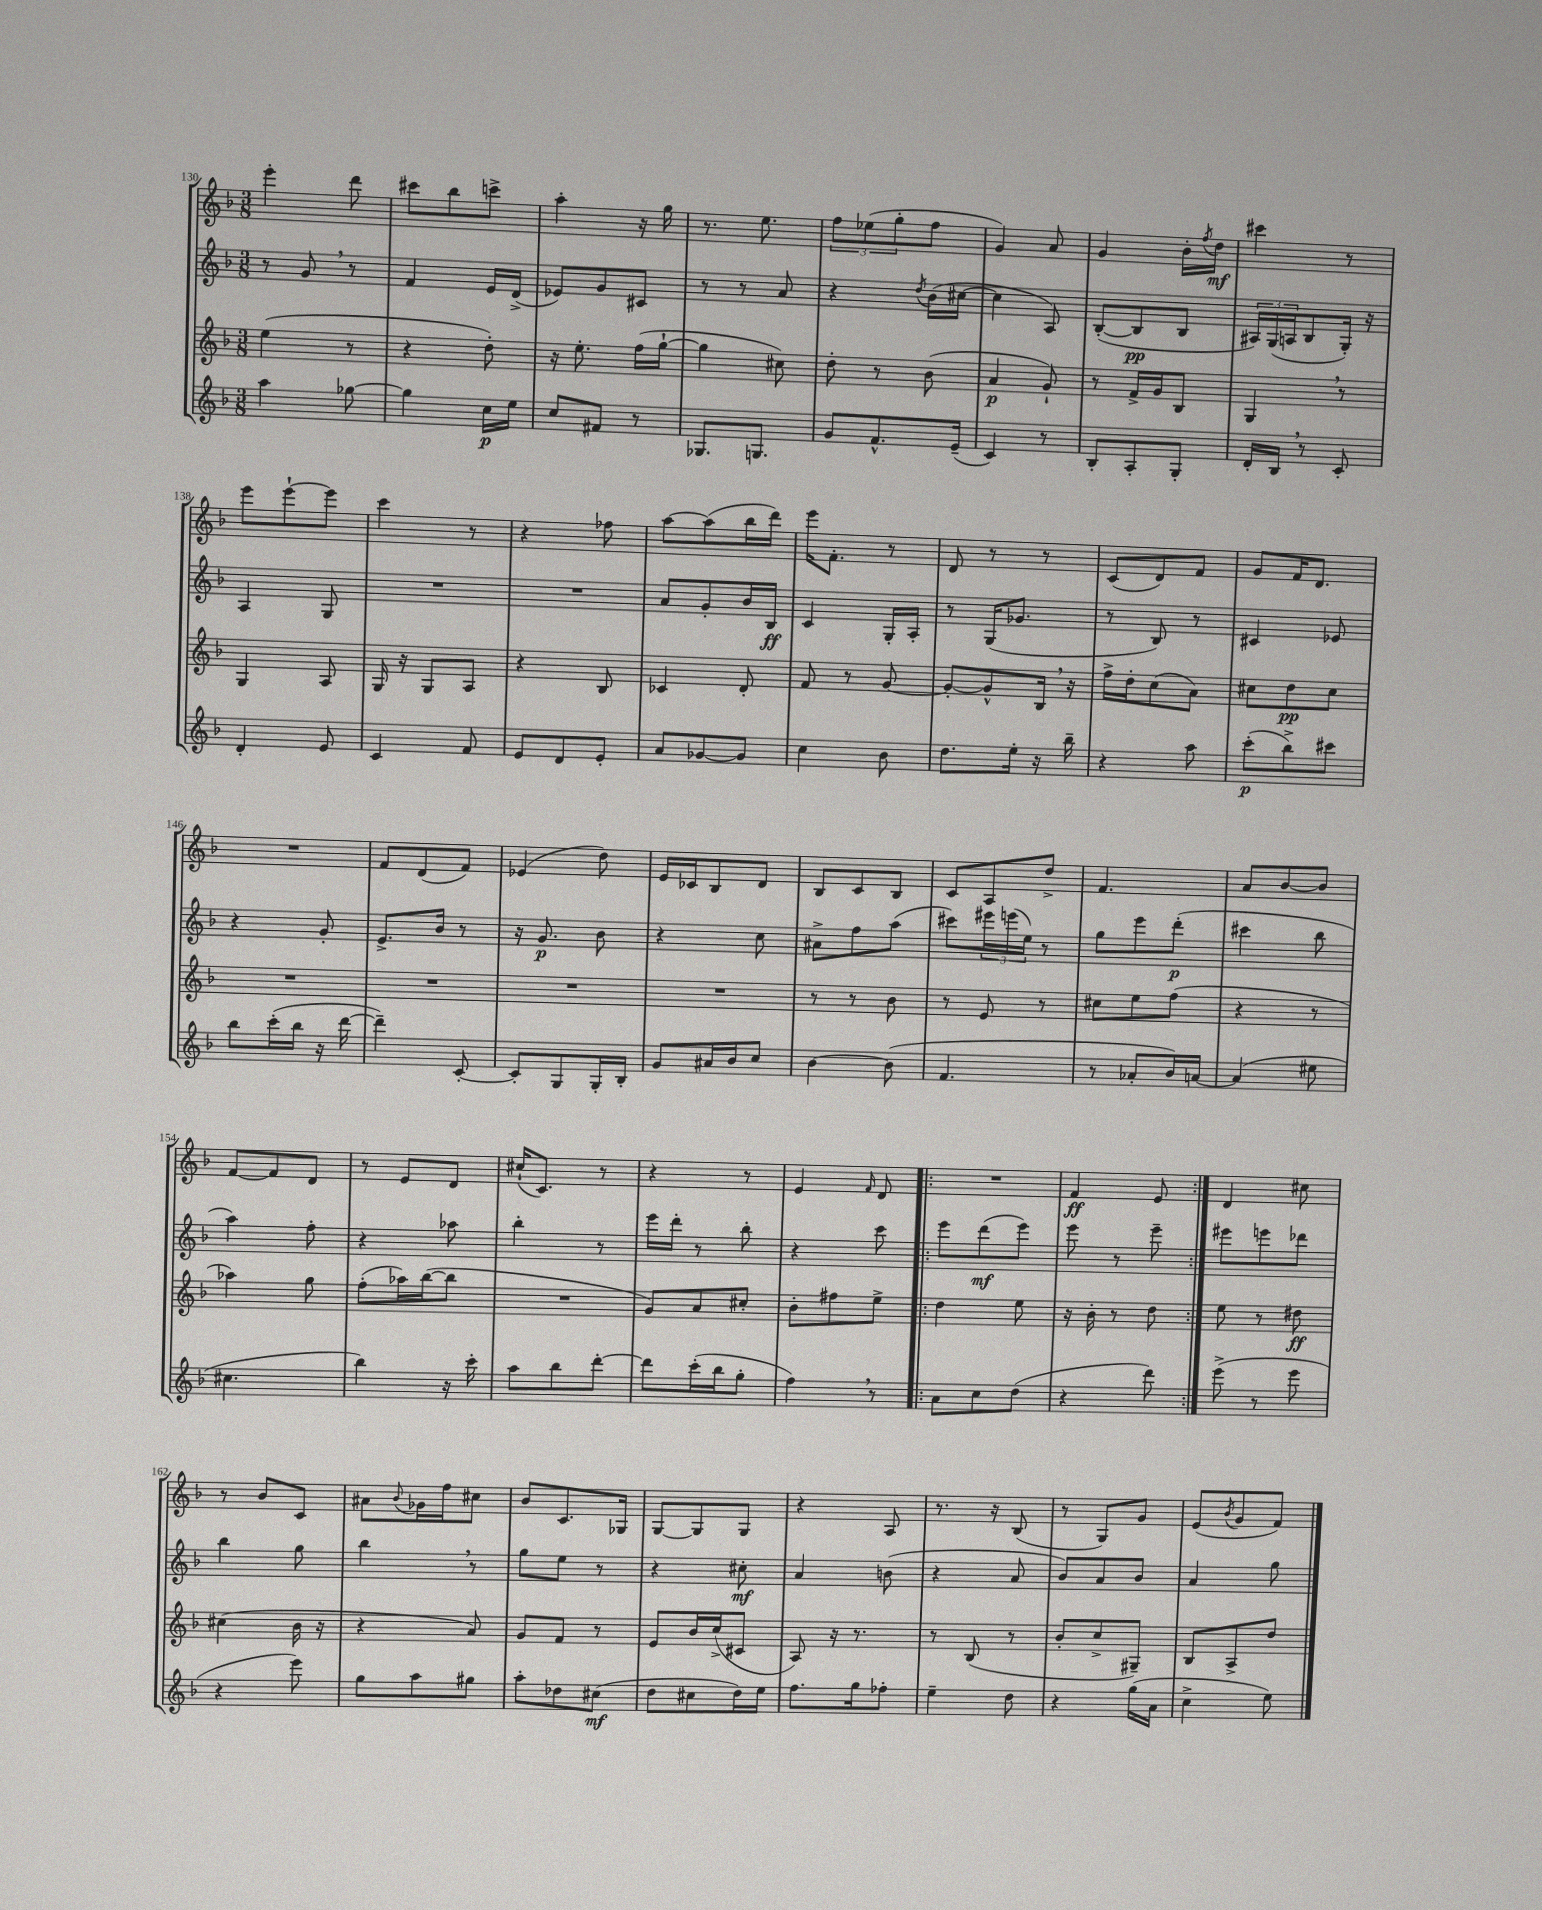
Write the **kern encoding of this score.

**kern	**dynam	**kern	**dynam	**kern	**dynam	**kern	**dynam
*part4	*part4	*part3	*part3	*part2	*part2	*part1	*part1
*staff4	*staff4	*staff3	*staff3	*staff2	*staff2	*staff1	*staff1
*clefG2	*	*clefG2	*	*clefG2	*	*clefG2	*
*k[b-]	*	*k[b-]	*	*k[b-]	*	*k[b-]	*
*M3/8	*	*M3/8	*	*M3/8	*	*M3/8	*
=130	=130	=130	=130	=130	=130	=130	=130
4aa\	.	(4ee\	.	8r	.	4eee'\	.
.	.	.	.	8g,/	.	.	.
[8gg-X\	.	8r	.	8r	.	8ddd\	.
=131	=131	=131	=131	=131	=131	=131	=131
4gg-\]	.	4r	.	4f/	.	8ccc#X\L	.
.	.	.	.	.	.	8bb-\	.
16cc\LL	p	8dd'\)	.	16e/LL	.	8cccn^\J	.
16ee\JJ	.	.	.	(16d^/JJ	.	.	.
=132	=132	=132	=132	=132	=132	=132	=132
8cc/L	.	16r	.	8e-X/L)	.	4aa'\	.
.	.	8.ee'\	.	.	.	.	.
8f#X/J	.	.	.	8g/	.	.	.
8r	.	(16ff\LL	.	8c#X/J	.	16r	.
.	.	[16gg`\JJ	.	.	.	16gg\	.
=133	=133	=133	=133	=133	=133	=133	=133
8.G-X/L	.	4gg\]	.	8r	.	8.r	.
.	.	.	.	8r	.	.	.
8.Gn/J	.	.	.	.	.	8.ee\	.
.	.	8cc#X\)	.	8a/	.	.	.
=134	=134	=134	=134	=134	=134	=134	=134
8g/L	.	8dd'\	.	4r	.	12ff\L	.
.	.	.	.	.	.	(12ee-X\	.
8.f^^/	.	8r	.	.	.	.	.
.	.	.	.	.	.	12gg'\	.
.	.	.	.	8qdd/	.	.	.
.	.	(8b-\	.	(16b-\LL	.	8ff\J	.
(16e~/Jk	.	.	.	[16cc#X\JJ	.	.	.
=135	=135	=135	=135	=135	=135	=135	=135
4c/)	.	4a/	p	4cc#\]	.	4g/)	.
8r	.	8g`/)	.	8A/)	.	8a/	.
=136	=136	=136	=136	=136	=136	=136	=136
8B-'/L	.	8r	.	([8B-'/L	.	4g/	.
8A'/	.	16f^/LL	.	8B-/]	pp	.	.
.	.	16g/J	.	.	.	.	.
8G'/J	.	8B-/J	.	8B-/J	.	16b-'\LL	.
.	.	.	.	.	.	8qff/	.
.	.	.	.	.	.	16dd\JJ	mf
=137	=137	=137	=137	=137	=137	=137	=137
16d'/LL	.	4G,/	.	24A#X/LL)	.	4ccc#X\	.
.	.	.	.	(24G/	.	.	.
16B-,/JJ	.	.	.	.	.	.	.
.	.	.	.	24An/J	.	.	.
8r	.	.	.	8B-/	.	.	.
8c'/	.	8r	.	16G'/Jk)	.	8r	.
.	.	.	.	16r	.	.	.
!!LO:LB:g=z
=138	=138	=138	=138	=138	=138	=138	=138
4d'/	.	4G/	.	4A/	.	8eee\L	.
.	.	.	.	.	.	[8eee`\	.
8e/	.	8A/	.	8G/	.	8eee\J]	.
=139	=139	=139	=139	=139	=139	=139	=139
4c/	.	16G/	.	4.r	.	4ccc\	.
.	.	16r	.	.	.	.	.
.	.	8G/L	.	.	.	.	.
8f/	.	8A/J	.	.	.	8r	.
=140	=140	=140	=140	=140	=140	=140	=140
8e/L	.	4r	.	4.r	.	4r	.
8d/	.	.	.	.	.	.	.
8e'/J	.	8B-/	.	.	.	8ff-X\	.
=141	=141	=141	=141	=141	=141	=141	=141
8a/L	.	4c-X/	.	8a/L	.	[8aa\L	.
[8g-X/	.	.	.	8g'/	.	(8aa\]	.
8g-/J]	.	8d'/	.	16b-/L	.	16bb-\L	.
.	.	.	.	16B-/JJ	ff	16ddd\JJ)	.
=142	=142	=142	=142	=142	=142	=142	=142
4cc\	.	8f/	.	4c/	.	16eee\KL	.
.	.	.	.	.	.	8.f'\J	.
.	.	8r	.	.	.	.	.
8b-\	.	[8g/	.	16G'/LL	.	8r	.
.	.	.	.	16A'/JJ	.	.	.
=143	=143	=143	=143	=143	=143	=143	=143
8.dd\L	.	8g'/L_	.	8r	.	8d/	.
.	.	8g^^/]	.	(16G/KL	.	8r	.
16ee'\Jk	.	.	.	8.g-X/J	.	.	.
16r	.	16B-,/Jk	.	.	.	8r	.
16bb-~\	.	16r	.	.	.	.	.
=144	=144	=144	=144	=144	=144	=144	=144
4r	.	16ff^\LL	.	8r	.	(8c/L	.
.	.	16dd'\J	.	.	.	.	.
.	.	(8cc\	.	8B-/)	.	8d/)	.
8aa\	.	8a\J)	.	8r	.	8f/J	.
=145	=145	=145	=145	=145	=145	=145	=145
(8ccc'\L	p	8cc#X\L	.	4c#X/	.	8g/L	.
8bb-^\)	.	8dd\	pp	.	.	16f/K	.
.	.	.	.	.	.	8.d/J	.
8ccc#X\J	.	8cc#\J	.	8e-X/	.	.	.
!!LO:LB:g=z
=146	=146	=146	=146	=146	=146	=146	=146
8bb-\L	.	4.r	.	4r	.	4.r	.
(16ccc'\L	.	.	.	.	.	.	.
16bb-\JJ	.	.	.	.	.	.	.
16r	.	.	.	8g'/	.	.	.
[16ddd\	.	.	.	.	.	.	.
=147	=147	=147	=147	=147	=147	=147	=147
4ddd~\])	.	4.r	.	8.e^/L	.	8f/L	.
.	.	.	.	.	.	(8d/	.
.	.	.	.	16b-/Jk	.	.	.
[8c'/	.	.	.	8r	.	8f/J)	.
=148	=148	=148	=148	=148	=148	=148	=148
8c'/L]	.	4.r	.	16r	.	(4e-X/	.
.	.	.	.	8.g/	p	.	.
8G/	.	.	.	.	.	.	.
16G'/L	.	.	.	8b-\	.	8dd\)	.
16B-'/JJ	.	.	.	.	.	.	.
=149	=149	=149	=149	=149	=149	=149	=149
8g/L	.	4.r	.	4r	.	16e/LL	.
.	.	.	.	.	.	16c-X/J	.
16a#X/L	.	.	.	.	.	8B-/	.
16b-/J	.	.	.	.	.	.	.
8cc/J	.	.	.	8cc\	.	8d/J	.
=150	=150	=150	=150	=150	=150	=150	=150
[4b-\	.	8r	.	8a#X^\L	.	8B-/L	.
.	.	8r	.	8ff\	.	8c/	.
(8b-\]	.	8b-\	.	(8aa\J	.	8B-/J	.
=151	=151	=151	=151	=151	=151	=151	=151
4.f/	.	8r	.	8ccc#X\L)	.	8c/L	.
.	.	8e/	.	24eee#X\L	.	8A/	.
.	.	.	.	(24eeen\	.	.	.
.	.	.	.	24ee\JJ)	.	.	.
.	.	8r	.	8r	.	8dd^/J	.
=152	=152	=152	=152	=152	=152	=152	=152
8r	.	8cc#X\L	.	8gg\L	.	4.f/	.
8a-X'/L	.	8ee\	.	8eee\	.	.	.
16b-/L)	.	(8ff\J	.	(8ddd'\J	p	.	.
[16an/JJ	.	.	.	.	.	.	.
=153	=153	=153	=153	=153	=153	=153	=153
(4a/]	.	4r	.	4ccc#X\	.	8a/L	.
.	.	.	.	.	.	[8b-/	.
8ee#X\	.	8r	.	8bb-\	.	8b-/J]	.
!!LO:LB:g=z
=154	=154	=154	=154	=154	=154	=154	=154
4.cc#X\	.	4aa-X\)	.	4aa\)	.	[8f/L	.
.	.	.	.	.	.	8f/]	.
.	.	8gg\	.	8ff'\	.	8d/J	.
=155	=155	=155	=155	=155	=155	=155	=155
4bb-\)	.	(8ff'\L	.	4r	.	8r	.
.	.	16aa-X\L)	.	.	.	8e/L	.
.	.	([16bb-\J	.	.	.	.	.
16r	.	8bb-\J]	.	8aa-X\	.	8d/J	.
16ccc'\	.	.	.	.	.	.	.
=156	=156	=156	=156	=156	=156	=156	=156
8aa\L	.	4.r	.	4bb-'\	.	(16cc#X`/KL	.
.	.	.	.	.	.	8.c/J)	.
8bb-\	.	.	.	.	.	.	.
[8ddd'\J	.	.	.	8r	.	8r	.
=157	=157	=157	=157	=157	=157	=157	=157
8ddd\L]	.	8g/L)	.	16eee\LL	.	4r	.
.	.	.	.	16ddd'\JJ	.	.	.
(16ccc'\L	.	8a/	.	8r	.	.	.
16bb-\J	.	.	.	.	.	.	.
8gg'\J	.	8cc#X'/J	.	8bb-'\	.	8r	.
=158	=158	=158	=158	=158	=158	=158	=158
4ff,\)	.	8b-'\L	.	4r	.	4e/	.
.	.	8ff#X\	.	.	.	.	.
.	.	.	.	.	.	16qqf/	.
8r	.	8ee^\J	.	8ccc\	.	8d/	.
=159!|:	=159!|:	=159!|:	=159!|:	=159!|:	=159!|:	=159!|:	=159!|:
8a\L	.	4dd\	.	8eee\L	.	4.r	.
8cc\	.	.	.	(8ddd\	mf	.	.
(8dd\J	.	8ee\	.	8eee\J)	.	.	.
=160	=160	=160	=160	=160	=160	=160	=160
4r	.	16r	.	8eee\	.	4f/	ff
.	.	16b-'\	.	.	.	.	.
.	.	8r	.	8r	.	.	.
8ddd\)	.	8dd\	.	8eee~\	.	8e/	.
=161:|!	=161:|!	=161:|!	=161:|!	=161:|!	=161:|!	=161:|!	=161:|!
(8eee^\	.	8ee\	.	8eee#X\L	.	4d/	.
8r	.	8r	.	8eeen\	.	.	.
8eee\	.	8dd#X\	ff	8ddd-X\J	.	8cc#X\	.
!!LO:LB:g=z
=162	=162	=162	=162	=162	=162	=162	=162
4r	.	(4cc#X\	.	4bb-\	.	8r	.
.	.	.	.	.	.	8b-/L	.
8eee\)	.	16b-\	.	8gg\	.	8c/J	.
.	.	16r	.	.	.	.	.
=163	=163	=163	=163	=163	=163	=163	=163
8gg\L	.	4r	.	4bb-,\	.	8a#X\L	.
.	.	.	.	.	.	8qqb-/	.
8aa\	.	.	.	.	.	16g-X\L	.
.	.	.	.	.	.	16ff\J	.
8gg#X\J	.	8a/)	.	8r	.	8cc#X\J	.
=164	=164	=164	=164	=164	=164	=164	=164
8aa'\L	.	8g/L	.	8gg\L	.	8b-/L	.
8dd-X\	.	8f/J	.	8ee\J	.	8.c/	.
(8cc#X\J	mf	8r	.	8r	.	.	.
.	.	.	.	.	.	16G-X/Jk	.
=165	=165	=165	=165	=165	=165	=165	=165
8dd\L	.	8e/L	.	4r	.	[8G/L	.
8cc#X\	.	16b-/L	.	.	.	8G/]	.
.	.	(16cc^/J	.	.	.	.	.
16dd\L)	.	8c#X/J	.	8cc#X'\	mf	8G/J	.
16ee\JJ	.	.	.	.	.	.	.
=166	=166	=166	=166	=166	=166	=166	=166
8.ff\L	.	8A/)	.	4a/	.	4r	.
.	.	16r	.	.	.	.	.
16gg\k	.	8.r	.	.	.	.	.
8ff-X'\J	.	.	.	(8bn\	.	8A/	.
=167	=167	=167	=167	=167	=167	=167	=167
4ee~\	.	8r	.	4r	.	8.r	.
.	.	(8B-/	.	.	.	.	.
.	.	.	.	.	.	16r	.
8dd\	.	8r	.	8a/	.	(8B-/	.
=168	=168	=168	=168	=168	=168	=168	=168
4r	.	8b-'/L	.	8b-/L)	.	8r	.
.	.	8cc^/	.	8a/	.	8G/L)	.
(16gg\LL	.	8G#X~/J)	.	8b-/J	.	8g/J	.
16a\JJ	.	.	.	.	.	.	.
=169	=169	=169	=169	=169	=169	=169	=169
4cc^\	.	8B-/L	.	4a/	.	(8e/L	.
.	.	.	.	.	.	8qb-/	.
.	.	8A^/	.	.	.	8g/	.
8ee\)	.	8dd/J	.	8gg\	.	8f/J)	.
==	==	==	==	==	==	==	==
*-	*-	*-	*-	*-	*-	*-	*-
